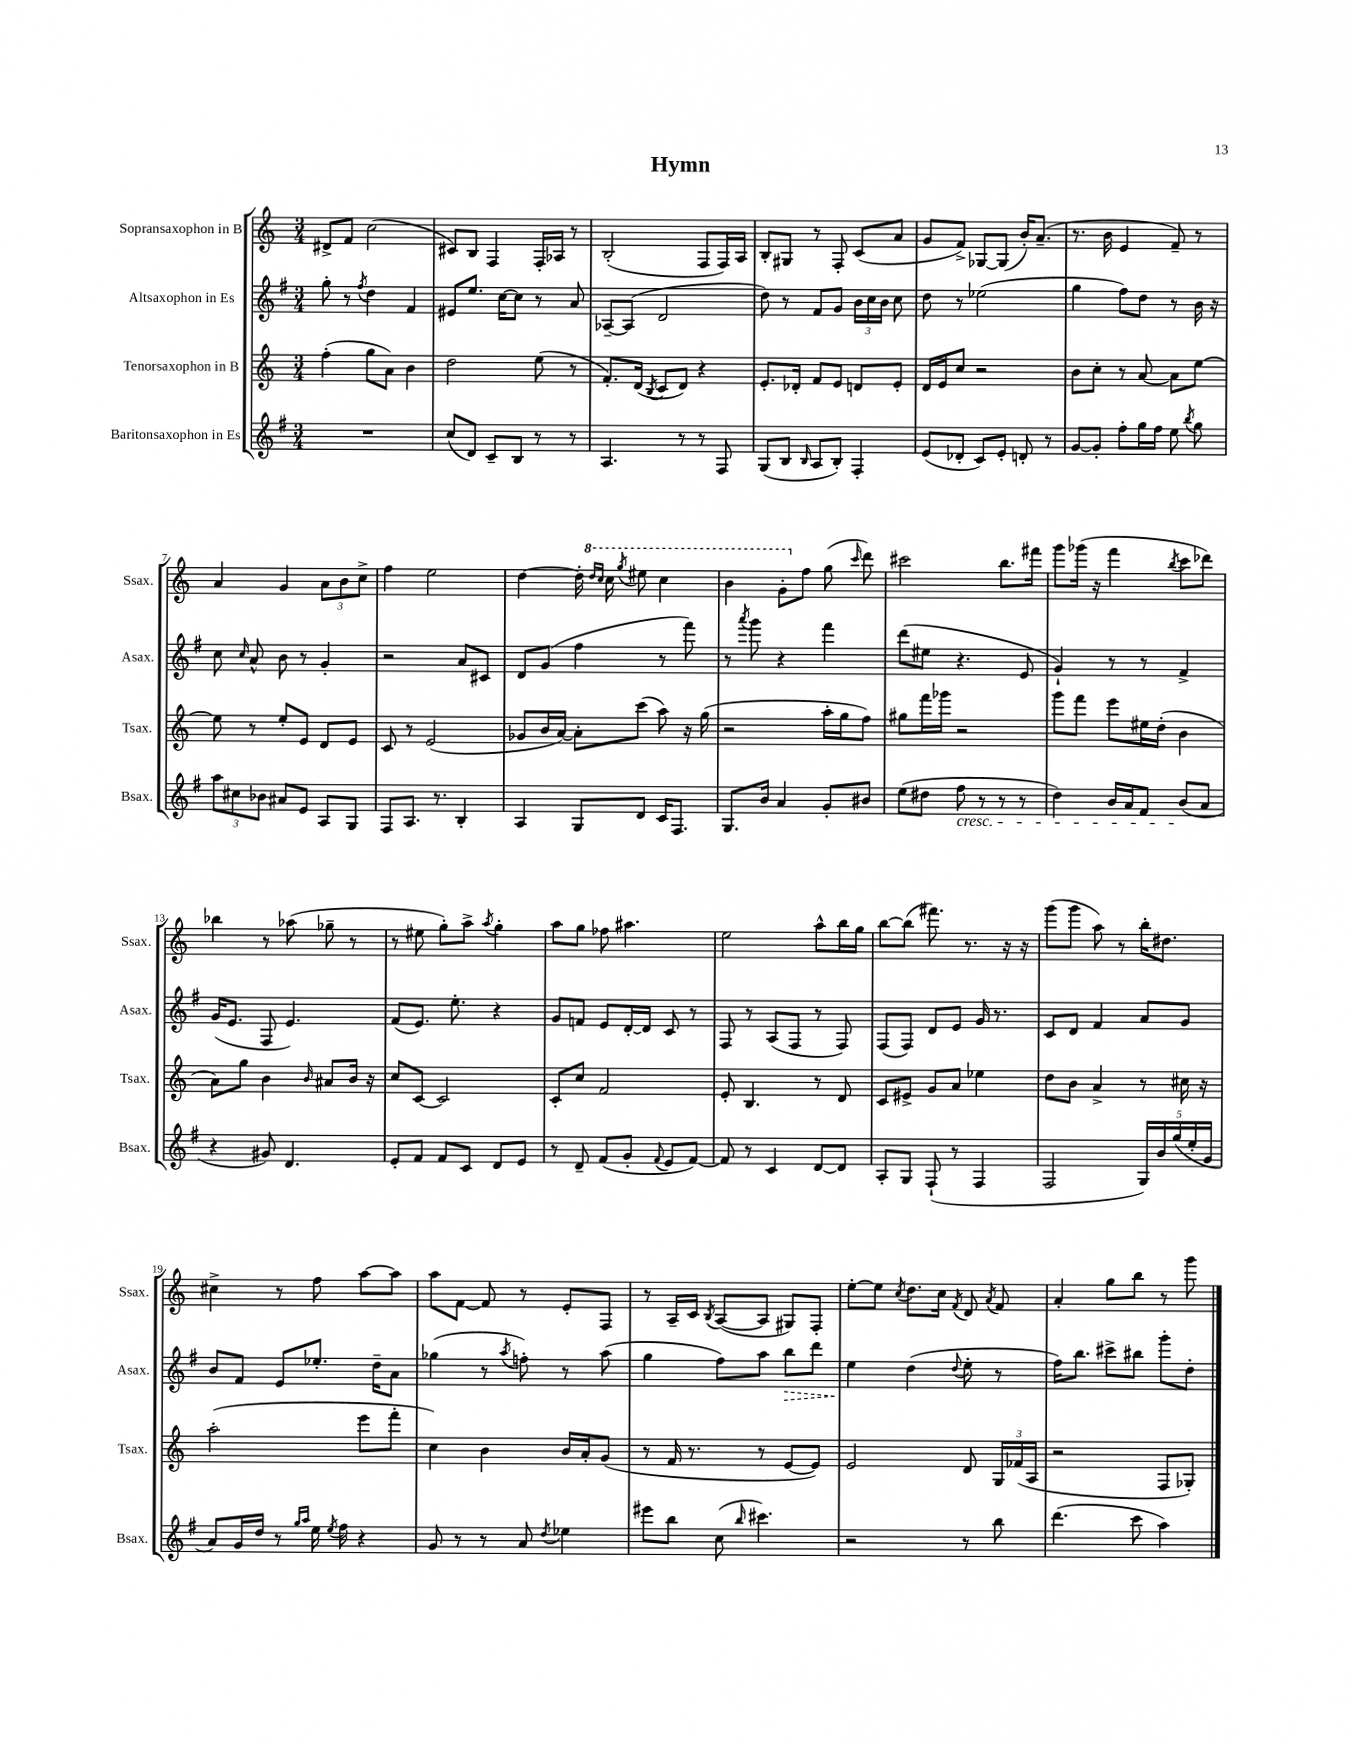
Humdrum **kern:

**kern	**kern	**kern	**kern
*staff4	*staff3	*staff2	*staff1
*clefG2	*clefG2	*clefG2	*clefG2
*k[f#]	*k[]	*k[f#]	*k[]
*M3/4	*M3/4	*M3/4	*M3/4
2.r	(4ff'\	8gg'\	8d#^/L
.	.	8r	8f/J
.	.	8qff#/	.
.	8gg\L	4dd\	(2cc\
.	8a\J)	.	.
.	4b\	4f#/	.
=	=	=	=
(8cc/L	2dd\	8e#/L	8c#/L)
8d/J)	.	8.ee/J	8B/J
8c~/L	.	.	4F/
.	.	[16cc\LK	.
8B/J	.	8cc\]J	.
8r	(8ee\	8r	16F'/LL
.	.	.	16A-/JJ
8r	8r	8a/	8r
=	=	=	=
4.A/	8.f'/L)	[8A-~/L	(2B'/
.	.	(8A-/]J	.
.	(16d/Jk	.	.
.	8qB/	.	.
.	8c/L	2d/	.
8r	8d/J)	.	.
8r	4r	.	8F/L
8F#/	.	.	16F/L)
.	.	.	16A/JJ
=	=	=	=
(8G/L	8.e'/L	8dd\)	8B'/L
8B/J	.	8r	8G#/J
.	16d-'/Jk	.	.
16qqB/	.	.	.
8A/L	8f/L	8f#/L	8r
8B'/J)	8e/J	8g/J	8F'/
4F#'/	8d/L	24b\LL	(8c/L
.	.	24cc\	.
.	.	24b\JJ	.
.	8e'/J	8cc\	8a/J
=	=	=	=
(8e/L	16d/LL	8dd\	8g/L
.	16e/J	.	.
8d-'/J	8cc/J	8r	8f^/J)
8c/L)	2r	(2ee-\	[8G-/L
8e'/J	.	.	(8G-/]J
8d'/	.	.	16b'/LK)
.	.	.	(8.a~/J
8r	.	.	.
=	=	=	=
[8g/L	8b\L	4gg\	8.r
8g'/]J	8cc'\J	.	.
.	.	.	16b\
8ff#'\L	8r	8ff#\L)	4e/
16gg\L	[8a/	8dd\J	.
16ff#\JJ	.	.	.
8ee\	8a\]L	8r	8f~/)
8qbb/	.	.	.
8gg\	[8ee\J	16b\	8r
.	.	16r	.
=	=	=	=
12aa\L	8ee\]	8cc\	4a/
12cc#\	.	.	.
.	.	16qqcc/	.
.	8r	8a^^/	.
12b-\J	.	.	.
8a#/L	8ee'/L	8b\	4g/
8e/J	8e/J	8r	.
8A/L	8d/L	4g'/	12a\L
.	.	.	12b\
8G/J	8e/J	.	.
.	.	.	12cc^\J
=	=	=	=
8F#/L	8c/	2r	4ff\
8.A/J	8r	.	.
.	(2e/	.	2ee\
8.r	.	.	.
4B'/	.	8a/L	.
.	.	8c#/J	.
=	=	=	=
4A/	8g-/L	8d/L	[4dd\
.	16b/L	(8g/J	.
.	[16a/JJ)	.	.
8G/L	8a'\]L	4ff#\	16dd'\]
.	.	.	16qqddd/LL
.	.	.	16qqccc/JJ
.	.	.	16ccc\
.	.	.	8qggg/
8d/J	(8ccc\J	.	8eee#\
16c/LK	8aa\)	8r	4ccc\
8.F#/J	.	.	.
.	16r	8fff#\)	.
.	(16gg\	.	.
=	=	=	=
8.G/L	2r	8r	4bb\
.	.	8qaaa/	.
.	.	8ggg\	.
16b/Jk	.	.	.
4a/	.	4r	8gg'\L
.	.	.	8ff\J
8g'/L	16aa'\LL	4fff#\	(8gg\
.	16gg\J	.	.
.	.	.	16qqccc/
8b#/J	8ff\J)	.	8ddd\)
=	=	=	=
(8ee\L	8gg#\L	(8ddd\L	2ccc#\
8dd#\J	16fff\L	8ee#\J	.
.	16ggg-\JJ	.	.
8ff#\	2r	4.r	.
8r	.	.	.
8r	.	.	8.bb\L
8r	.	8e/	.
.	.	.	16fff#\Jk
=	=	=	=
4dd\)	8ggg\L	4g`/)	8ggg\L
.	8fff\J	.	(16ggg-\Jk
.	.	.	16r
16b/LL	8eee\L	8r	4fff\
16a/J	.	.	.
8f#/J	16ee#\L	8r	.
.	(16dd'\JJ	.	.
.	.	.	8qbb/
(8b/L	4b\	4f#^/	8ccc\L
8a/J	.	.	8ddd-\J)
=	=	=	=
4r	8a\L)	(16g/LK	4bb-\
.	.	8.e/J	.
.	8gg\J	.	.
8g#/)	4b\	8F#/	8r
4.d/	.	4.e/)	(8aa-\
.	16qqb/	.	.
.	8a#/L	.	8gg-~\
.	16b/Jk	.	8r
.	16r	.	.
=	=	=	=
8e'/L	8cc/L	(8f#/L	8r
8f#/J	[8c/J	8.e/J)	8ee#\
8f#/L	2c/]	.	8gg'\L)
.	.	8.ee'\	.
8c/J	.	.	8aa^\J
.	.	.	8qaa/
8d/L	.	4r	4gg'\
8e/J	.	.	.
=	=	=	=
8r	8c'/L	8g/L	8aa\L
8d~/	8cc/J	8f/J	8gg\J
(8f#/L	2f/	8e/L	8ff-\
8g'/J	.	[16d'/L	4.aa#\
.	.	16d/]JJ	.
8qqf#/	.	.	.
8e/L	.	8c/	.
[8f#/J)	.	8r	.
=	=	=	=
8f#/]	8e'/	8F#/	2ee\
8r	4.B/	8r	.
4c/	.	(8A/L	.
.	.	8F#/J	.
[8d/L	8r	8r	8aa^^\L
8d/]J	8d/	8F#/)	16bb\L
.	.	.	16gg\JJ
=	=	=	=
8A'/L	8c/L	(8F#/L	[8bb\L
8G/J	8e#^/J	8F#/J)	(8bb\]J
(8F#`/	8g/L	8d/L	8.fff#\)
8r	8a/J	8e/J	.
.	.	.	8.r
4F#/	4ee-\	16g/	.
.	.	8.r	.
.	.	.	16r
.	.	.	16r
=	=	=	=
2F#/	8dd\L	8c/L	(8ggg\L
.	8b\J	8d/J	8ggg\J
.	4a^/	4f#/	8aa\)
.	.	.	8r
20G/LL)	8r	8a/L	16bb'\LK
20b/	.	.	.
.	.	.	8.dd#\J
(20gg/	.	.	.
.	16cc#\	8g/J	.
20ee'/	.	.	.
.	16r	.	.
20g/JJ	.	.	.
=	=	=	=
8a/L)	(2aa'\	8b/L	4cc#^\
16g/L	.	8f#/J	.
16dd/JJ	.	.	.
8r	.	8e/L	8r
16qqgg/LL	.	.	.
16qqaa/JJ	.	.	.
16ee\	.	8.ee-'/J	8ff\
8qee/	.	.	.
16ff#\	.	.	.
4r	8eee\L	.	[8aa\L
.	.	16dd~\LK	.
.	8fff'\J	8a\J	8aa\]J
=	=	=	=
8g/	4cc\)	(4gg-\	8aa\L
8r	.	.	[8f\J
8r	4b\	8r	8f/]
.	.	8qaa/	.
8a/	.	8ff'\)	8r
8qdd/	.	.	.
4ee-\	16b/LL	8r	8e'/L
.	16a'/J	.	.
.	(8g/J	(8aa\	8F/J
=	=	=	=
8eee#\L	8r	4gg\	8r
8bb\J	16f/	.	16A~/LL
.	8.r	.	16c/JJ
.	.	.	8qB/
(8cc\	.	8ff#\L)	([8A/L
16qqbb/	.	.	.
4.ccc#\)	8r	8aa\J	8A/]J
.	[8e/L	8bb\L	8G#/L)
.	8e/]J)	8ddd\J	8F'/J
=	=	=	=
2r	2e/	4ee\	[8ee'\L
.	.	.	8ee\]J
.	.	.	8qcc/
.	.	(4dd\	8.dd\L
.	.	.	16cc\Jk
.	.	8qqdd/	8qf/
8r	8d/	8ee'\	8d/
.	.	.	8qa/
8bb\	24G/LL	8r	8f/
.	(24f-/	.	.
.	24A/JJ	.	.
=	=	=	=
(4.ddd\	2r	16ff#\LK)	4a'/
.	.	8.bb\J	.
.	.	8ccc#^\L	8gg\L
8ccc\	.	8bb#\J	8bb\J
4aa\)	8F/L	8ggg'\L	8r
.	8G-'/J)	8dd'\J	8ggg\
==	==	==	==
*-	*-	*-	*-
